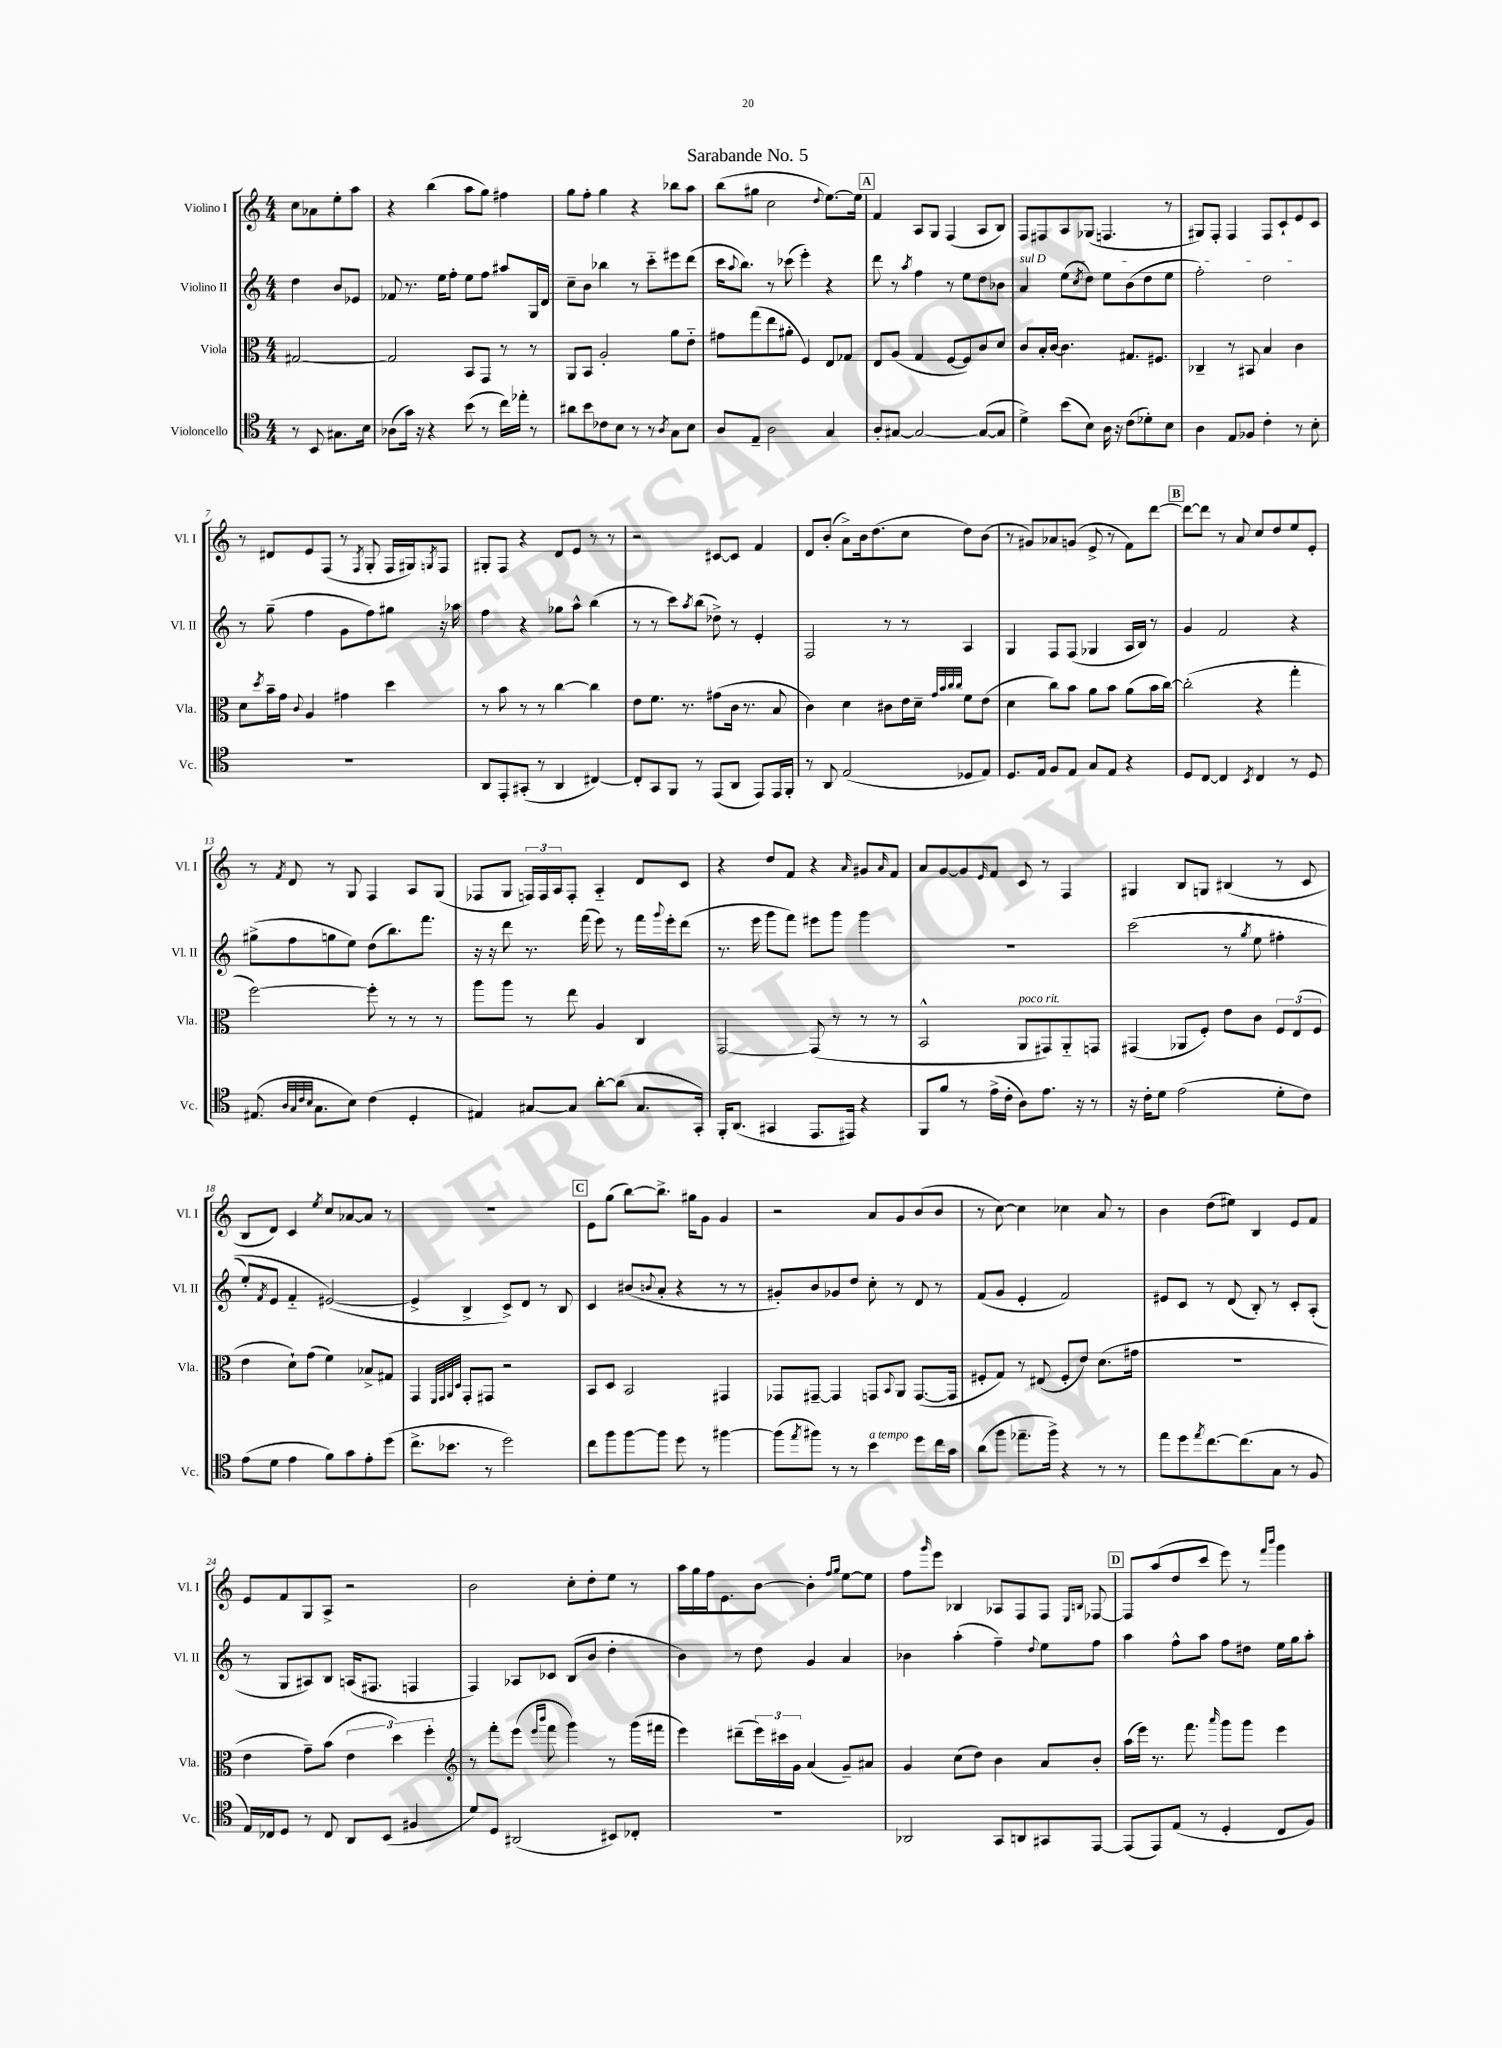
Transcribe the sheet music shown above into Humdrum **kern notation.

**kern	**kern	**kern	**kern
*part4	*part3	*part2	*part1
*staff4	*staff3	*staff2	*staff1
*I"Violoncello	*I"Viola	*I"Violino II	*I"Violino I
*I'Vc.	*I'Vla.	*I'Vl. II	*I'Vl. I
*clefC4	*clefC3	*clefG2	*clefG2
*k[]	*k[]	*k[]	*k[]
*M4/4	*M4/4	*M4/4	*M4/4
=	=	=	=
8r	[2G#X/	4dd\	8cc\L
8BB/	.	.	8a-X\
8.G#X\L	.	8b/L	8ee'\
.	.	8e-X/J	8aa\J
16B\Jk	.	.	.
=1	=1	=1	=1
(8A-X\L	2G#/]	8f-X/	4r
16g\Jk)	.	8.r	.
16r	.	.	.
4r	.	.	(4bb\
.	.	16ee\KL	.
.	.	8ff'\J	.
(8b\	8BB/L	8ee\L	8aa\L
8r	8GG/J	8ff\J	8gg\J)
16cc\LL)	8r	8aa#X/L	4ff#X\
16ee-X'\JJ	.	.	.
8r	8r	16G/L	.
.	.	16d/JJ	.
=2	=2	=2	=2
8a#X\L	8AA/L	8cc~\L	8gg\L
8b\	8BB/J	8b\J	8ff'\J
8c-X\	2A'/	4bb-X\	4gg\
8B\J	.	.	.
8r	.	8r	4r
8r	.	8ccc\L	.
8qA/	.	.	.
8G\L	8a\L	8eee#X\	8bb-X\L
8B\J	8e\J	(8ddd\J	8aa\J
=3	=3	=3	=3
8A/L	8g#X\L	16ccc\KL	(8bb\L
.	.	8qqaa/	.
.	.	8.bb\J)	.
8E~/J	(8gg\	.	8gg#X\J
2A\	8ee\	8r	2cc\
.	8a#X'\J	(8ccc-X\	.
.	4F/)	4eee'\)	.
.	.	.	8qqdd/
4G/	8E/L	4r	[8.ee\L)
.	8G-X/J	.	.
.	.	.	16ee\Jk]
!!LO:REH:place=s1:t=A
=4	=4	=4	=4
8A'/L	8E/L	8ddd\	4f/
[8G#X/J	(8A/J	8r	.
.	.	8qaa/	.
2G#/_	4G/	4ff\	8A/L
.	.	.	8G/J
.	[8F/L	8r	(4F/
.	8F/])	8ee\L	.
(8G#/L_	8c/	8dd\	8A/L
8G#/J]	8d/J	8b-X\J	8B/J)
=5	=5	=5	=5
!	!	!LO:TX:a:i:t=sul D	!
4d^\)	8c/L	4a/	8F/L
.	16B'/L	.	8F#X/
.	[16c/JJ	.	.
(8b\L	4.c\]	(8ee\L	8A/
.	.	8qcc/	.
8B\J)	.	8dd\J)	(8G-X/J
16A\	.	8ee\L	4.Fn/
16r	.	.	.
(8c\L	8.G#X/L	(8b\	.
8d-X'\)	.	8dd\	.
.	8.F#X/J	.	.
8B\J	.	8ee\J	8r
=6	=6	=6	=6
4A\	4C-X~/	2ff'\)	8G#X/L)
.	.	.	8F'/J
8E/L	8r	.	4F/
8F-X/J	8BB#X/	.	.
4c'\	4B/	2dd\	8F/L
.	.	.	8c`/
8r	4c\	.	8e/
8B'\	.	.	8c/J
!!LO:LB:g=z
=7	=7	=7	=7
1r	8d\L	8r	8r
.	8qdd/	.	.
.	16b~\L	(8gg~\	8d#X/L
.	16g\JJ	.	.
.	8qqc/	.	.
.	4A/	4ff\	8e/
.	.	.	(8F/J
.	4g#X\	8g\L	8r
.	.	.	8qF/
.	.	8ff\)	8G'/
.	4dd\	8gg#X\J	16F/LL
.	.	.	16G#X/J)
.	.	.	8qGn/
.	.	16r	8F/J
.	.	16aa-X\	.
=8	=8	=8	=8
8AA/L	8r	4ff\	8G#X'/L
8EE'/	8b\	.	8F/J
(8GG#X'/J	8r	4r	4r
8r	8r	.	.
4AA/	[4cc\	8gg-X\L	8d/L
.	.	8aa^^\J	8e/J
[4C#X/)	4cc\]	(4bb\	8r
.	.	.	8r
=9	=9	=9	=9
8C#'/L]	8e\L	8r	2r
8GG/	8.f\J	8r	.
8FF/J	.	8ccc\L)	.
.	8.r	.	.
.	.	8qaa/	.
8r	.	(8bb\J	.
(8EE/L	(8g#X\L	8dd-X^\)	[8c#X/L
8AA/J	16c\Jk	8r	8c#/J]
.	8.r	.	.
8EE/L)	.	4e'/	4f/
16EE/L	8B/	.	.
16FF'/JJ	.	.	.
=10	=10	=10	=10
8r	4c\)	2F/	8d/L
8AA/	.	.	(8b'/J
(2E/	4d\	.	8a^\L)
.	.	.	16b\k
.	.	.	(8.dd\
.	8c#X\L	8r	.
.	16e\L	8r	8cc\J
.	16d~\JJ	.	.
.	32qqg/LLL	.	.
.	32qqb/	.	.
.	32qqcc/	.	.
.	32qqcc/JJJ	.	.
8D-X/L	8f\L	4A/	8dd\L)
8E/J)	(8e\J	.	(8b\J
=11	=11	=11	=11
8.D/L	4d\	4G/	8r
.	.	.	8g#X/L)
16E/Jk	.	.	.
8F/L	8cc\L)	8F/L	8a-X/
8E/J	8b\J	(8F/J	(8gn/J
8G/L	8a\L	4G-X/	8e^/
8E/J	8b\J	.	8r
4r	(8a\L	16A/LL	8f\L)
.	.	16B/JJ)	.
.	16b\L	8r	[8ddd\J
.	[16cc\JJ)	.	.
!!LO:REH:place=s1:t=B
=12	=12	=12	=12
8D/L	(2cc'\]	4g/	8ddd\L_
[8C/J	.	.	8ddd\J]
4C/]	.	2f/	8r
.	.	.	8a/
8qBB/	.	.	.
4C/	4r	.	8cc/L
.	.	.	8dd/
8r	4gg'\	4r	8ee/
8D/	.	.	8e'/J
!!LO:LB:g=z
=13	=13	=13	=13
(8.E#X/	[2ff\)	(8gg#X^\L	8r
.	.	.	8qf/
.	.	8ff\	8d/
32qqA/LLL	.	.	.
32qqG/	.	.	.
32qqc/	.	.	.
32qqB/JJJ	.	.	.
8.G\L	.	.	.
.	.	8ggn\	8r
8B\J)	.	8ee\J)	8G/
(4c\	8ff'\]	(8dd\L	4F/
.	8r	8.bb\)	.
4D'/	8r	.	8A/L
.	.	8.fff\J	.
.	8r	.	(8G/J
=14	=14	=14	=14
4E#X/)	8aa\L	16r	8F-X/L
.	.	16r	.
.	8aa\J	8ddd\	8G/J
[8G#X/L	8r	8.r	24Fn/LL)
.	.	.	24F/
.	.	.	24A/J
8G#/J]	8ee\	.	8F'/J
.	.	(16fff\	.
[8a'\L	4A/	8eee\)	4A/
(8a\J]	.	8r	.
8.G#/L	4C/	16fff\LL	8d/L
.	.	8qqggg/	.
.	.	16eee'\J	.
.	.	(8ddd\J	8c/J
16GG'/Jk)	.	.	.
=15	=15	=15	=15
16FF'/KL	[2GG/	8.r	4r
(8.AA/J	.	.	.
.	.	16eee\	.
4GG#X/	.	8ggg\L	8dd/L
.	.	8fff\J)	8f/J
8.EE/L	(8GG/]	8eee#X\L	4r
.	8r	8ggg\J	.
16EE#X/Jk)	.	.	.
.	.	.	16qqa/
4r	8r	4ggg\	8g#X/L
.	.	.	16qqa/
.	8r	.	8f/J
=16	=16	=16	=16
8FF/L	2BB^^/	1r	8a/L
8f/J	.	.	[8g/
8r	.	.	8g/]
.	.	.	16qqe/
(16e^\LL	.	.	8f/J
16c'\JJ	.	.	.
!	!LO:TX:a:i:t=poco rit.	!	!
8A\L)	8AA/L	.	8c/
8.e\J	8GG#X/)	.	8r
.	8AA/	.	4F/
16r	.	.	.
8r	8GGn/J	.	.
=17	=17	=17	=17
16r	(4GG#X/	((2ccc\	4G#X/
16c'\KL	.	.	.
8d\J	.	.	.
(2e\	8AA-X/L	.	8B/L
.	8F'/J)	.	8Gn/J
.	8e\L	8r	(4B#X/
.	.	8qgg/	.
.	8c\J	8ee\	.
8d'\L	12F/L	4ff#X'\	8r
.	(12E/	.	.
8c\J)	.	.	8c/
.	12F/J	.	.
!!LO:LB:g=z
=18	=18	=18	=18
(8e\L	4e\	8ee'/L)	8B/L
.	.	8qf/	.
8d\J	.	8e/J	8d/J)
4e\	8d`\L)	4f/	4c/
.	(8g\J	.	.
.	.	.	8qee/
8f\L)	4f\)	([2e#X/)	8cc/L
8g\	.	.	[8a-X/
8e'\	8B-X^/L	.	8a-/J]
(8dd\J	8G#X/J	.	8r
=19	=19	=19	=19
8.cc^\L	4GG/	4e#^/]	1r
8.b-X\J	.	.	.
.	32qqFF/LLL	.	.
.	32qqGG/	.	.
.	32qqAA/	.	.
.	32qqD/JJJ	.	.
.	8GG'/L	4B^/	.
8r	8GG#X/J	.	.
2dd\)	2r	8c^/L)	.
.	.	8d/J	.
.	.	8r	.
.	.	8B/	.
!!LO:REH:place=s1:t=C
=20	=20	=20	=20
8cc\L	8BB/L	4c/	8e\L
8ff\	8D/J	.	(8gg\J
[8ff\	2BB/	(8b#X/L	[8bb\L)
.	.	8qqbn/	.
8ff\J]	.	8a'/J	8.bb^\J]
8dd\	.	4r	.
.	.	.	16gg#X\KL
8r	.	.	8g\J
[4ff#X\	4GG#X/	8r	4g/
.	.	8r	.
=21	=21	=21	=21
(8ff#\L]	8GG-X/L	8g#X'/L)	2r
8qee/	.	.	.
8ff#X\J)	[8GG#X~/J	8b/	.
8r	4GG#/]	8g-X/	.
8r	.	8dd/J	.
!LO:TX:a:i:t=a tempo	!	!	!
4b\	8GGn/L	8cc'\	8a/L
.	8qqBB/	.	.
.	8AA/J	8r	8g/
8dd\L	([8.GG/L	8d/	(8b/
16cc\L	.	8r	8b/J
16g\JJ	16GG/Jk]	.	.
=22	=22	=22	=22
(8a\L	8F#X'/L	(8f/L	8r
8ff\J	8G/J)	8g/J	[8cc\)
8.ee-X~\L	8r	4e'/	4cc\]
.	(8E#X/	.	.
16ff^\Jk)	.	.	.
4r	8F#'/L	2f/)	4cc-X\
.	8e/J)	.	.
8r	(8.d\L	.	8a/
8r	.	.	8r
.	16g#X\Jk	.	.
=23	=23	=23	=23
8ee\L	1r	8e#X/L	4b\
8dd\	.	8c/J	.
8qee/	.	.	.
[8.cc\	.	8r	(8dd\L
.	.	(8d/	8ee#X\J)
(8.cc\]	.	.	.
.	.	8B'/)	4B/
8G\J	.	8r	.
8r	.	8c'/L	8e/L
8F/	.	(8A'/J	8f/J
!!LO:LB:g=z
=24	=24	=24	=24
16E/LL)	4e\	8r	8e/L
16C-X/J	.	.	.
8D/J	.	8G/L	8f/
8r	8g~\L)	8A#X/)	8G/
8C-/	(8b\J	8B/J	8A^/J
8AA/L	6e\	(16An/KL	2r
.	.	8.F#X/J	.
(8BB/J	.	.	.
.	6dd\)	.	.
4F#X/	.	4Fn/	.
.	6ff'\	.	.
=25	=25	=25	=25
*	*clefG2	*	*
8d/L)	8r	4F/)	2b\
8D/J	8fff'\L	.	.
(2AA#X/	(8eee\J	8A-X/L	.
.	16qqeee/LL	.	.
.	16qqbbb/JJ	.	.
.	8fff\	8c-X/J	.
.	4ggg\)	(8B/L	8cc'\L
.	.	8b/J	8dd'\
8BB#X/L)	8r	4dd'\	8ee\J
8C-X'/J	(16ggg\LL	.	8r
.	16fff#X\JJ	.	.
=26	=26	=26	=26
1r	4eee\)	4b\)	16aa\LL
.	.	.	16gg\
.	.	.	16ff\J
.	.	.	8.e\
.	(8ddd#X~\L	8r	.
.	24eee\L)	8dd\	[8b\J
.	24ccc#X\	.	.
.	24g\JJ	.	.
.	(4a/	4g/	4b'\]
.	.	.	16qqff/LL
.	.	.	16qqgg/JJ
.	8g~/L)	4a/	[8ee\L
.	8a#X/J	.	8ee\J]
=27	=27	=27	=27
2AA-X/	4g/	4b-X\	8ff\L
.	.	.	16qqggg/
.	.	.	8eee\J
.	(8cc\L	(4aa'\	4B-X/
.	8dd\J)	.	.
8GG/L	4b\	4ff~\)	8A-X/L
8AAn/	.	.	8F/
.	.	8qqdd/	.
8GG#X/	8a/L	8ee\L	8F/J
.	.	.	16qqE/LL
.	.	.	16qqBn/JJ
[8EE/J	8b'/J	8ff\J	[8F-X/
!!LO:REH:place=s1:t=D
=28	=28	=28	=28
(8EE/L]	(16aa\LL	4aa\	8F-/L]
.	16eee\JJ)	.	.
8EE/)	8.r	.	(8aa/
(8E/J	.	8ff^^\L	8dd/
.	8.fff\	.	.
8r	.	8aa\J	8ccc/J
.	16qqaaa/	.	.
4D'/	8ggg\L	8ff\L	8eee\)
.	8ggg\J	8dd#X\J	8r
.	.	.	16qqfff/LL
.	.	.	16qqbbb/JJ
8C/L	4eee\	16ee\LL	4ggg\
.	.	16gg\J	.
8F/J)	.	8aa'\J	.
==	==	==	==
*-	*-	*-	*-
